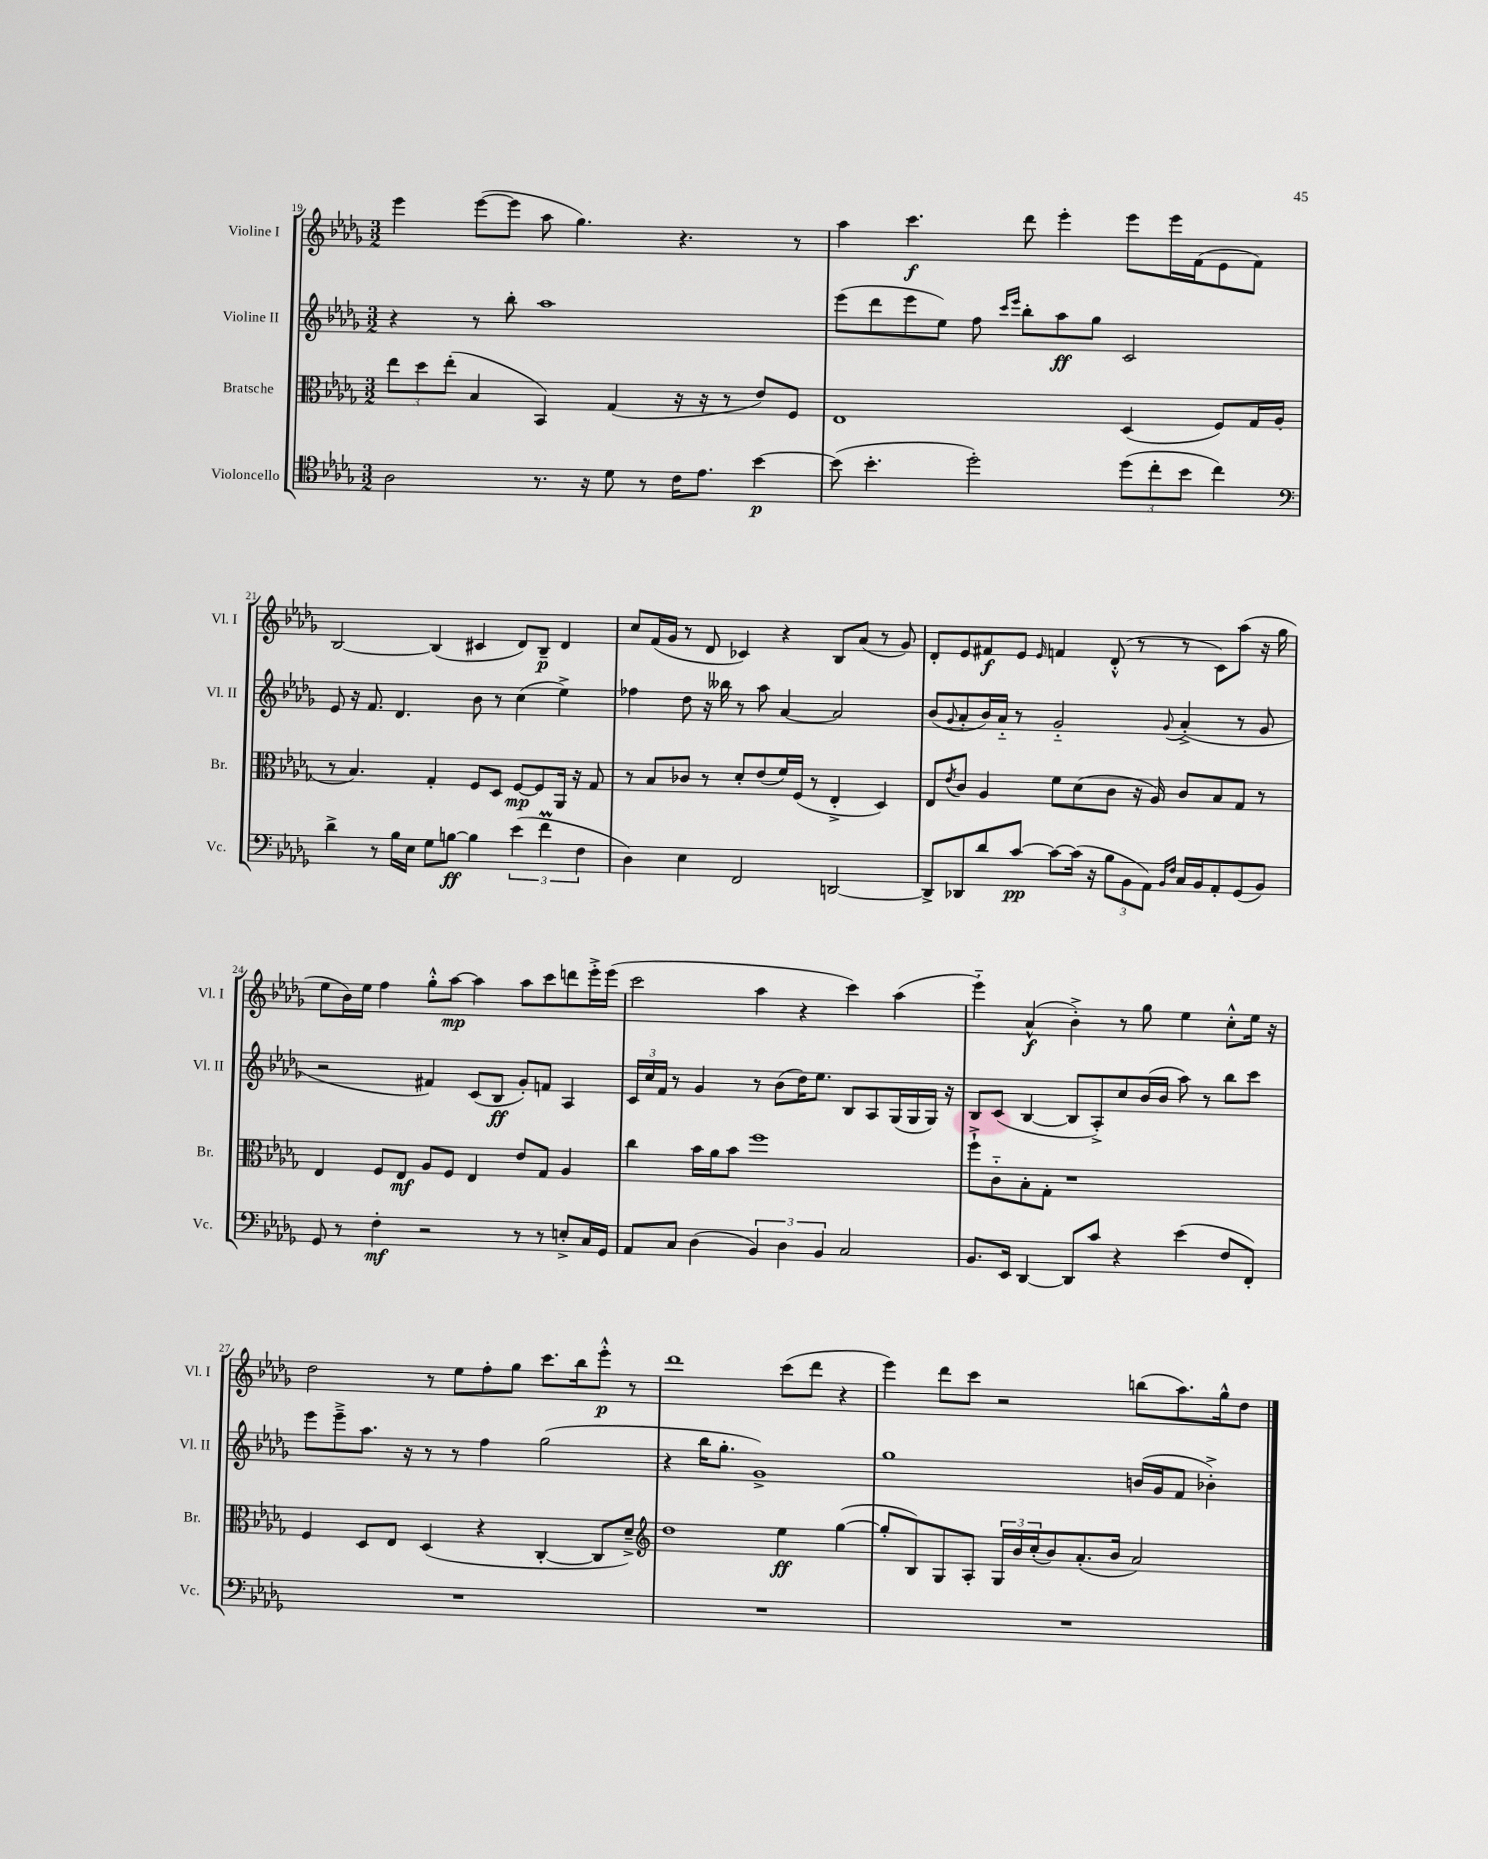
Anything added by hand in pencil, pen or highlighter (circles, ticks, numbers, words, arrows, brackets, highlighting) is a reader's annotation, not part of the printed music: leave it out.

**kern	**kern	**kern	**kern
*staff4	*staff3	*staff2	*staff1
*clefC4	*clefC3	*clefG2	*clefG2
*k[b-e-a-d-g-]	*k[b-e-a-d-g-]	*k[b-e-a-d-g-]	*k[b-e-a-d-g-]
*M3/2	*M3/2	*M3/2	*M3/2
2A-	12ee-	4r	4eee-
.	12dd-	.	.
.	(12ee-'	.	.
.	4B-	8r	([8eee-
.	.	8bb-'	8eee-]
8.r	4BB-)	1aa-	8aa-
.	.	.	4.gg-)
16r	.	.	.
8d-	(4G-	.	.
8r	.	.	.
16c	16r	.	4.r
8.e-	16r	.	.
.	8r	.	.
[4b-	8e-)	.	.
.	8F	.	8r
=	=	=	=
(8b-]	1E-	(8eee-	4aa-
4.b-'	.	8ddd-	.
.	.	8eee-	4.ccc
.	.	8ee-)	.
2dd-')	.	8ff	.
.	.	16qqccc	.
.	.	16qqeee-	.
.	.	8bb-'	8ddd-
.	.	8aa-	4eee-'
.	.	8gg-	.
(12dd-	(4D-	2c	8eee-
12cc'	.	.	.
.	.	.	16eee-
12b-	.	.	.
.	.	.	(16f
4cc)	8F)	.	8e-
.	16G-	.	8f)
.	(16A-	.	.
=	=	=	=
*clefF4	*	*	*
4d-^	8r	8e-	[2B-
.	4.B-)	16r	.
.	.	8.f	.
8r	.	.	.
16B-	.	4.d-	.
16E-	.	.	.
8G-	4G-'	.	(4B-]
[8B	.	.	.
4B]	8F	8b-	4c#
.	8D-	8r	.
(6e-	[8F	(4cc	8d-)
.	8F]	.	8B-~
6f	.	.	.
.	16AA-	4ee-^)	4d-
.	16r	.	.
6F	.	.	.
.	8G-	.	.
=	=	=	=
4D-)	8r	4ff-	8cc
.	8B-	.	(16f
.	.	.	16g-
4E-	8c-	8dd-	8r
.	8r	16r	8d-
.	.	16bb--	.
2FF	8d-'	8r	4c-)
.	(8e-	8aa-	.
.	16f)	[4a-	4r
.	(16F	.	.
.	8r	.	.
[2DD	4E-'^	2a-]	8B-
.	.	.	(8a-
.	4D-)	.	8r
.	.	.	8g-)
=	=	=	=
8DD^]	8E-	(8b-	8d-'
.	8qe-	8qqg-	.
8DD-	8c	8a-'	8e-
8d-	4A-	16b-)	8f#
.	.	16a-'~	.
[8c	.	8r	8e-
.	.	.	16qqe-
8c_	8f	2g-'~	4f
(16c]	(8d-	.	.
16r	.	.	.
12B-	8c	.	(8d-'^^
12BB-	.	.	.
.	16r	.	8r
12AA-)	.	.	.
.	16A-)	.	.
16qqBB-	.	.	.
16qqF	.	8qqg-	.
16C	8c	(4a-'^	8r
16BB-	.	.	.
8AA-'	8B-	.	8c)
(8GG-	8G-	8r	(8aa-
8BB-)	8r	8g-	16r
.	.	.	16gg-
=	=	=	=
8GG-	4E-	2r	8ee-
8r	.	.	16b-)
.	.	.	16ee-
4F'	8F	.	4ff
.	8E-	.	.
2r	8A-	4f#)	8gg-'^^
.	8F	.	[8aa-
.	4E-	(8c	4aa-]
.	.	8B-	.
8r	8e-	8g-')	8aa-
8r	8G-	8f	8ccc
8E'^	4A-	4A-	8ddd
16C	.	.	16eee-'^
16GG-	.	.	(16eee-
=	=	=	=
8AA-	4cc	24c	2ccc
.	.	24cc	.
.	.	24f	.
8C	.	8r	.
(4D-	16b-	4g-	.
.	16a-	.	.
.	8b-	.	.
6BB-)	1ff	8r	4aa-
.	.	(8b-	.
6D-	.	.	.
.	.	16dd-)	4r
.	.	8.ee-	.
6BB-	.	.	.
2C	.	8B-	4ccc)
.	.	8A-	.
.	.	(16G-	(4aa-
.	.	16G-	.
.	.	16G-)	.
.	.	16r	.
=	=	=	=
8.BB-	8ff`^	8B-	4eee-'~)
.	8c'~	(8c	.
16EE-	.	.	.
[4DD-	8B-'	[4B-	(4a-^^
.	8G-'	.	.
8DD-]	1r	8B-]	4b-'^)
8c	.	8A-'^)	.
4r	.	8cc	8r
.	.	(16b-	8gg-
.	.	16b-	.
(4e-	.	8aa-)	4ee-
.	.	8r	.
8F	.	8bb-	8cc'^^
8FF')	.	8ccc	16ee-
.	.	.	16r
=	=	=	=
1.r	4F	8eee-	2dd-
.	.	8eee-~^	.
.	8D-	8.aa-	.
.	8E-	.	.
.	.	16r	.
.	(4D-	8r	8r
.	.	8r	8ee-
.	4r	4ff	8ff'
.	.	.	8gg-
.	[4C'	(2gg-	8.ccc
.	.	.	16bb-
.	8C]	.	8eee-'^^
.	8d-~^)	.	8r
=	=	=	=
*	*clefG2	*	*
1.r	1dd-	4r	1ddd-
.	.	16bb-	.
.	.	8.gg-'	.
.	.	1g-^)	.
.	4ee-	.	(8ccc
.	.	.	8ddd-
.	([4gg-	.	4r
=	=	=	=
1.r	8gg-']	1gg-	4eee-)
.	8B-)	.	.
.	8G-	.	8ddd-
.	8A-'	.	8ccc
.	24G-	.	2r
.	24b-	.	.
.	(24cc'	.	.
.	8b-)	.	.
.	(8.a-'	.	.
.	16b-	.	.
.	2a-)	(16b	(8bb
.	.	16g-	.
.	.	8f	8.aa-)
.	.	4b-'^)	.
.	.	.	16gg-^^
.	.	.	8dd-
==	==	==	==
*-	*-	*-	*-
